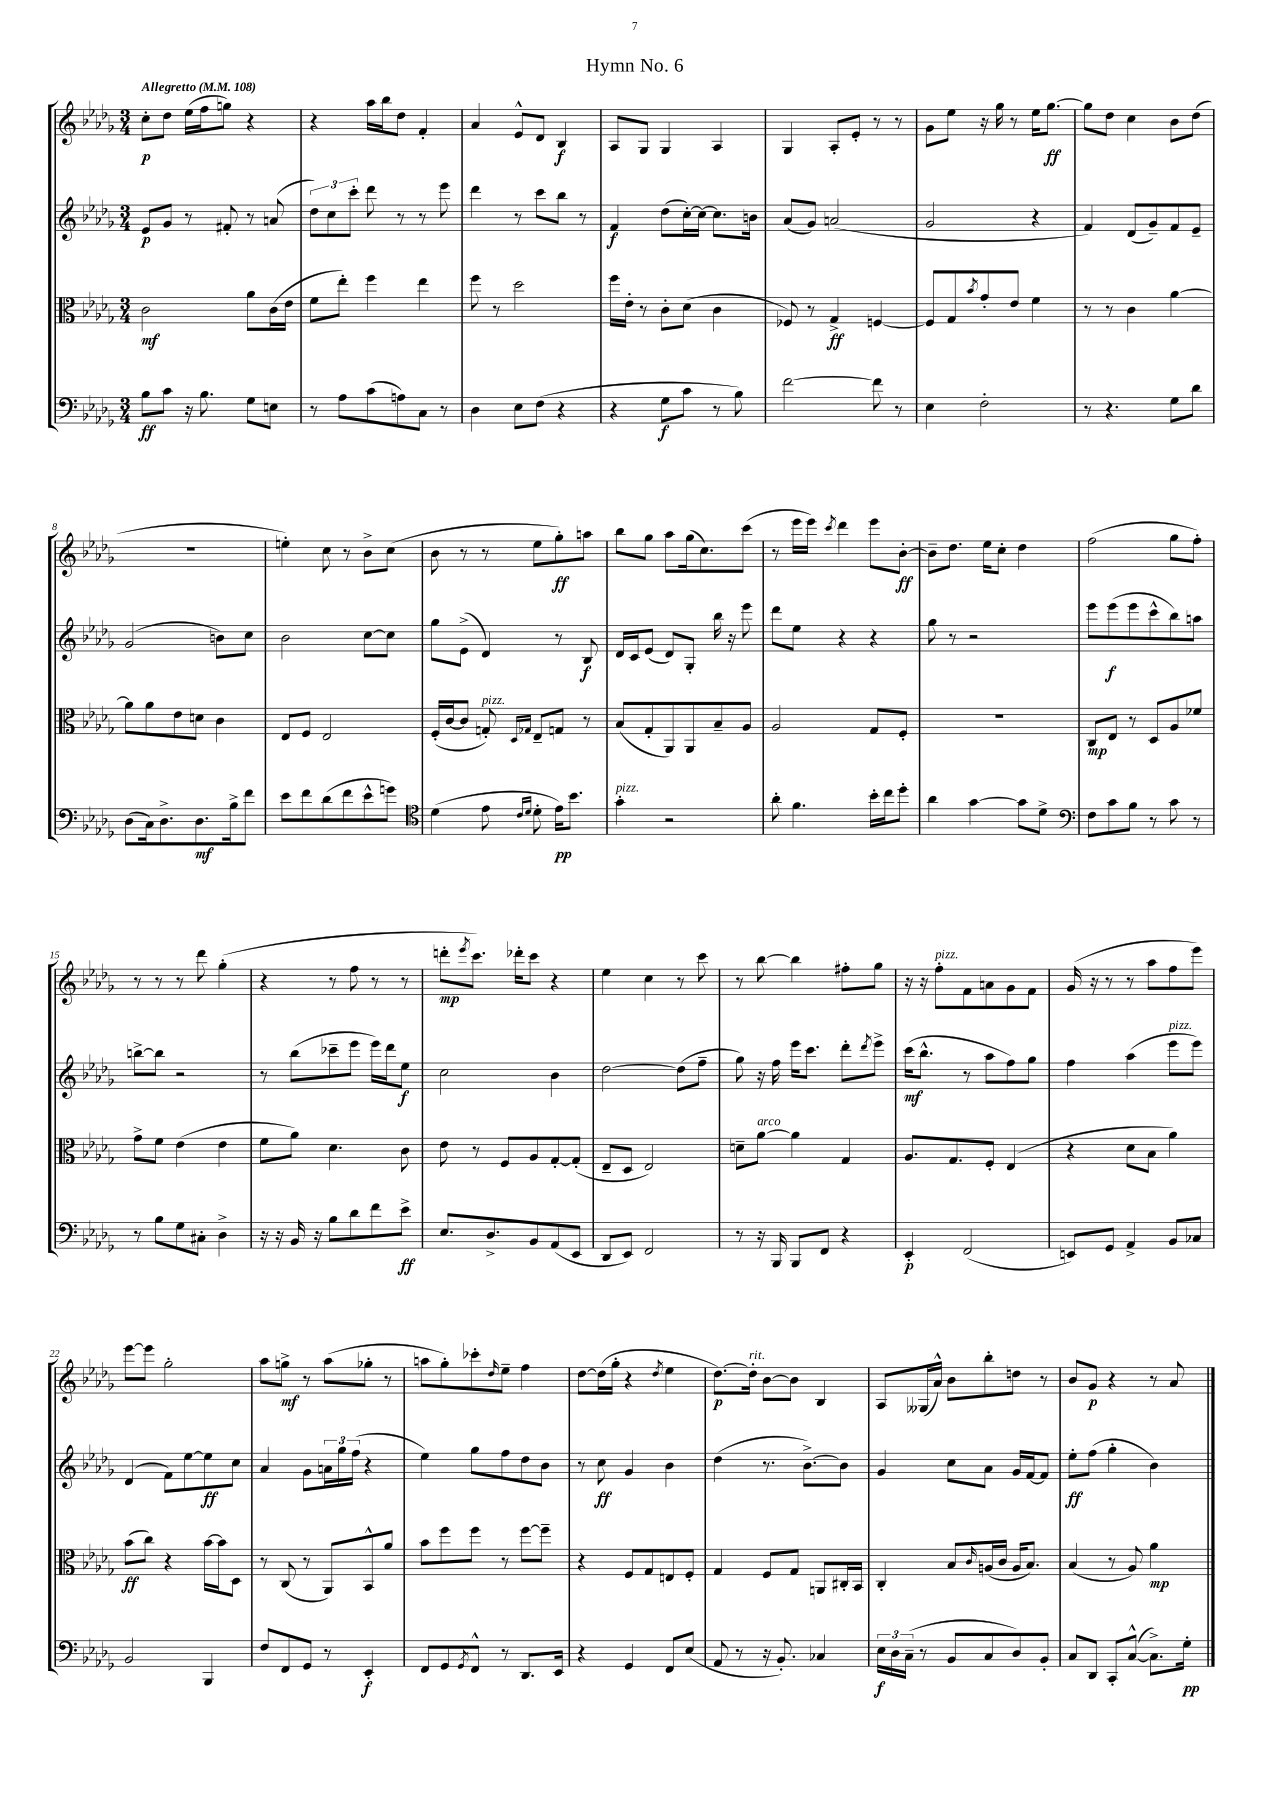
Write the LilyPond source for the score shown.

\header { title = "Hymn No. 6" }
<<
\new StaffGroup <<
\new Staff = "s0" {
    \clef treble \key des \major \numericTimeSignature \time 3/4 \tempo "Allegretto" 4 = 108
    c''8-.\p des''8 ees''16( f''16 g''8) r4 |
    r4 aes''16 bes''16 des''8 f'4-. |
    aes'4 ees'8-^ des'8 bes4\f |
    aes8 ges8 ges4 aes4 |
    ges4 aes8-. ees'8-. r8 r8 |
    ges'8 ees''8 r16 ges''16 r8 ees''16 ges''8.~\ff |
    ges''8 des''8 c''4 bes'8 des''8( |
    R2. |
    e''4-.) c''8 r8 bes'8-> c''8( |
    bes'8 r8 r8 ees''8 ges''8-.\ff) a''8 |
    bes''8 ges''8 aes''8 ges''16( c''8.) c'''8( |
    r8 ees'''16 ees'''16) \acciaccatura { c'''8 } des'''4 ees'''8 bes'8~-.\ff |
    bes'8-- des''8. ees''16 c''8-. des''4 |
    f''2( ges''8 f''8-.) |
    r8 r8 r8 des'''8 ges''4-.( |
    r4 r8 f''8 r8 r8 |
    d'''8-.\mp \acciaccatura { ees'''8 } c'''8.) des'''16-. c'''8 r4 |
    ees''4 c''4 r8 c'''8 |
    r8 bes''8~ bes''4 fis''8-. ges''8 |
    r16 r16 f''8-.^\markup { \italic "pizz." } f'8 a'8 ges'8 f'8 |
    ges'16( r16 r8 r8 aes''8 f''8 ees'''8) |
    ees'''8~ ees'''8 ges''2-. |
    aes''8 g''8->\mf r8 aes''8( ges''8-. r8 |
    a''8 ges''8-.) ces'''8-. \grace { des''16 } ees''8-- f''4 |
    des''8~ des''16( ges''16-. r4 \acciaccatura { des''8 } ees''4 |
    des''8.~\p) des''16-.^\markup { \italic "rit." } bes'8~ bes'8 bes4 |
    aes8 geses16( aes'16-^) bes'8 bes''8-. d''8 r8 |
    bes'8 ges'8\p r4 r8 aes'8 \bar "|." |
}
\new Staff = "s1" {
    \clef treble \key des \major \numericTimeSignature \time 3/4
    ees'8\p ges'8 r8 fis'8-. r8 a'8( |
    \tuplet 3/2 { des''8) c''8 c'''8-. } des'''8 r8 r8 ees'''8 |
    des'''4 r8 c'''8 bes''8 r8 |
    f'4\f des''8( c''16~-.) c''16~ c''8. b'16 |
    aes'8( ges'8) a'2( |
    ges'2 r4 |
    f'4) des'8( ges'8--) f'8 ees'8-- |
    ges'2( b'8) c''8 |
    bes'2 c''8~ c''8 |
    ges''8 ees'8->( des'4) r8 bes8\f |
    des'16 c'16 ees'8( des'8) ges8-. bes''16 r16 ees'''8 |
    des'''8 ees''8 r4 r4 |
    ges''8 r8 r2 |
    ees'''8 ees'''8\f( ees'''8 c'''8-^ bes''8) a''8 |
    b''8~-> b''8 r2 |
    r8 bes''8( ces'''8-- ees'''8 ees'''16) des'''16 ees''8\f |
    c''2 bes'4 |
    des''2~ des''8( f''8-- |
    ges''8) r16 f''16 ees'''16 c'''8. des'''8-. \acciaccatura { des'''8 } ees'''8-> |
    c'''16\mf( bes''8.-^ r8 aes''8 f''8) ges''8 |
    f''4 aes''4( ees'''8^\markup { \italic "pizz." } ees'''8) |
    des'4( f'8) ees''8~ ees''8\ff c''8 |
    aes'4 ges'8 \tuplet 3/2 { a'16 ges''16 f''16( } r4 |
    ees''4) ges''8 f''8 des''8 bes'8 |
    r8 c''8\ff ges'4 bes'4 |
    des''4( r8. bes'8.~->) bes'8 |
    ges'4 c''8 aes'8 ges'16 f'16~ f'8 |
    ees''8-.\ff f''8( ges''4-. bes'4) \bar "|." |
}
\new Staff = "s2" {
    \clef alto \key des \major \numericTimeSignature \time 3/4
    c'2\mf aes'8 c'16( ees'16 |
    f'8 ees''8-.) f''4 ees''4 |
    f''8 r8 des''2 |
    f''16 ees'16-. r8 c'8-. des'8( c'4 |
    fes8) r8 ges4->\ff f4~ |
    f8 ges8 \acciaccatura { bes'8 } ges'8-. ees'8 f'4 |
    r8 r8 c'4 aes'4~ |
    aes'8 aes'8 ees'8 d'8 c'4 |
    ees8 f8 ees2 |
    f16-.( c'16~ c'8 g8-.^\markup { \italic "pizz." }) \grace { des16 ges16 } ees8-- g8 r8 |
    bes8( ges8-. aes,8) aes,8 bes8-- aes8 |
    aes2 ges8 f8-. |
    R2. |
    c8\mp ees8 r8 des8 aes8 fes'8 |
    ges'8-> f'8 ees'4( ees'4 |
    f'8 aes'8) des'4. c'8 |
    ees'8 r8 f8 aes8 ges8~-. ges8-.( |
    ees8-- des8 ees2) |
    d'8-- aes'8~^\markup { \italic "arco" } aes'4 ges4 |
    aes8. ges8. f8-. ees4( |
    r4 des'8 bes8 aes'4) |
    bes'8\ff( c''8) r4 bes'16~ bes'16 des8 |
    r8 c8( r8 aes,8) bes,8-^ aes'8 |
    bes'8 f''8 f''8 r8 f''8~ f''8-- |
    r4 f8 ges8 e8 f8-. |
    ges4 f8 ges8 a,8 cis16-. bes,16 |
    c4-. bes8 \grace { c'16 } a16( c'16 a16 bes8.) |
    bes4( r8 aes8) aes'4\mp \bar "|." |
}
\new Staff = "s3" {
    \clef bass \key des \major \numericTimeSignature \time 3/4
    bes8\ff c'8 r16 bes8. ges8 e8 |
    r8 aes8 c'8( a8) c8 r8 |
    des4 ees8 f8( r4 |
    r4 ges8\f c'8 r8 bes8) |
    f'2~ f'8 r8 |
    ees4 f2-. |
    r8 r4. ges8 des'8 |
    des8( c16) des8.-> des8.\mf bes16-> f'8 |
    ees'8 f'8 des'8( f'8 ees'8-^ g'8) |
    \clef tenor des'4( ees'8 \grace { c'16 des'16 } des'8-. ees'16\pp) bes'8. |
    ges'4-.^\markup { \italic "pizz." } r2 |
    aes'8-. f'4. bes'16-. c''16 des''8-. |
    aes'4 ges'4~ ges'8 des'8-> |
    \clef bass f8 c'8 bes8 r8 c'8 r8 |
    r8 bes8 ges8 cis8-. des4-> |
    r16 r16 bes,16 r16 bes8 des'8 f'8 ees'8->\ff |
    ees8. des8.-> bes,8 aes,8( ees,8 |
    des,8 ees,8) f,2 |
    r8 r16 bes,,16 bes,,8 f,8 r4 |
    ees,4-.\p f,2( |
    e,8) ges,8 aes,4-> bes,8 ces8 |
    bes,2 bes,,4 |
    f8 f,8 ges,8 r8 ees,4-.\f |
    f,8 ges,8 \acciaccatura { ges,8 } f,8-^ r8 des,8. ees,16 |
    r4 ges,4 f,8 ees8( |
    aes,8 r8 r16 bes,8.-.) ces4 |
    \tuplet 3/2 { ees16\f des16 c16--( } r8 bes,8 c8 des8) bes,8-. |
    c8 des,8 c,8-. c8~-^( c8.->) ges16-.\pp \bar "|." |
}
>>
>>
